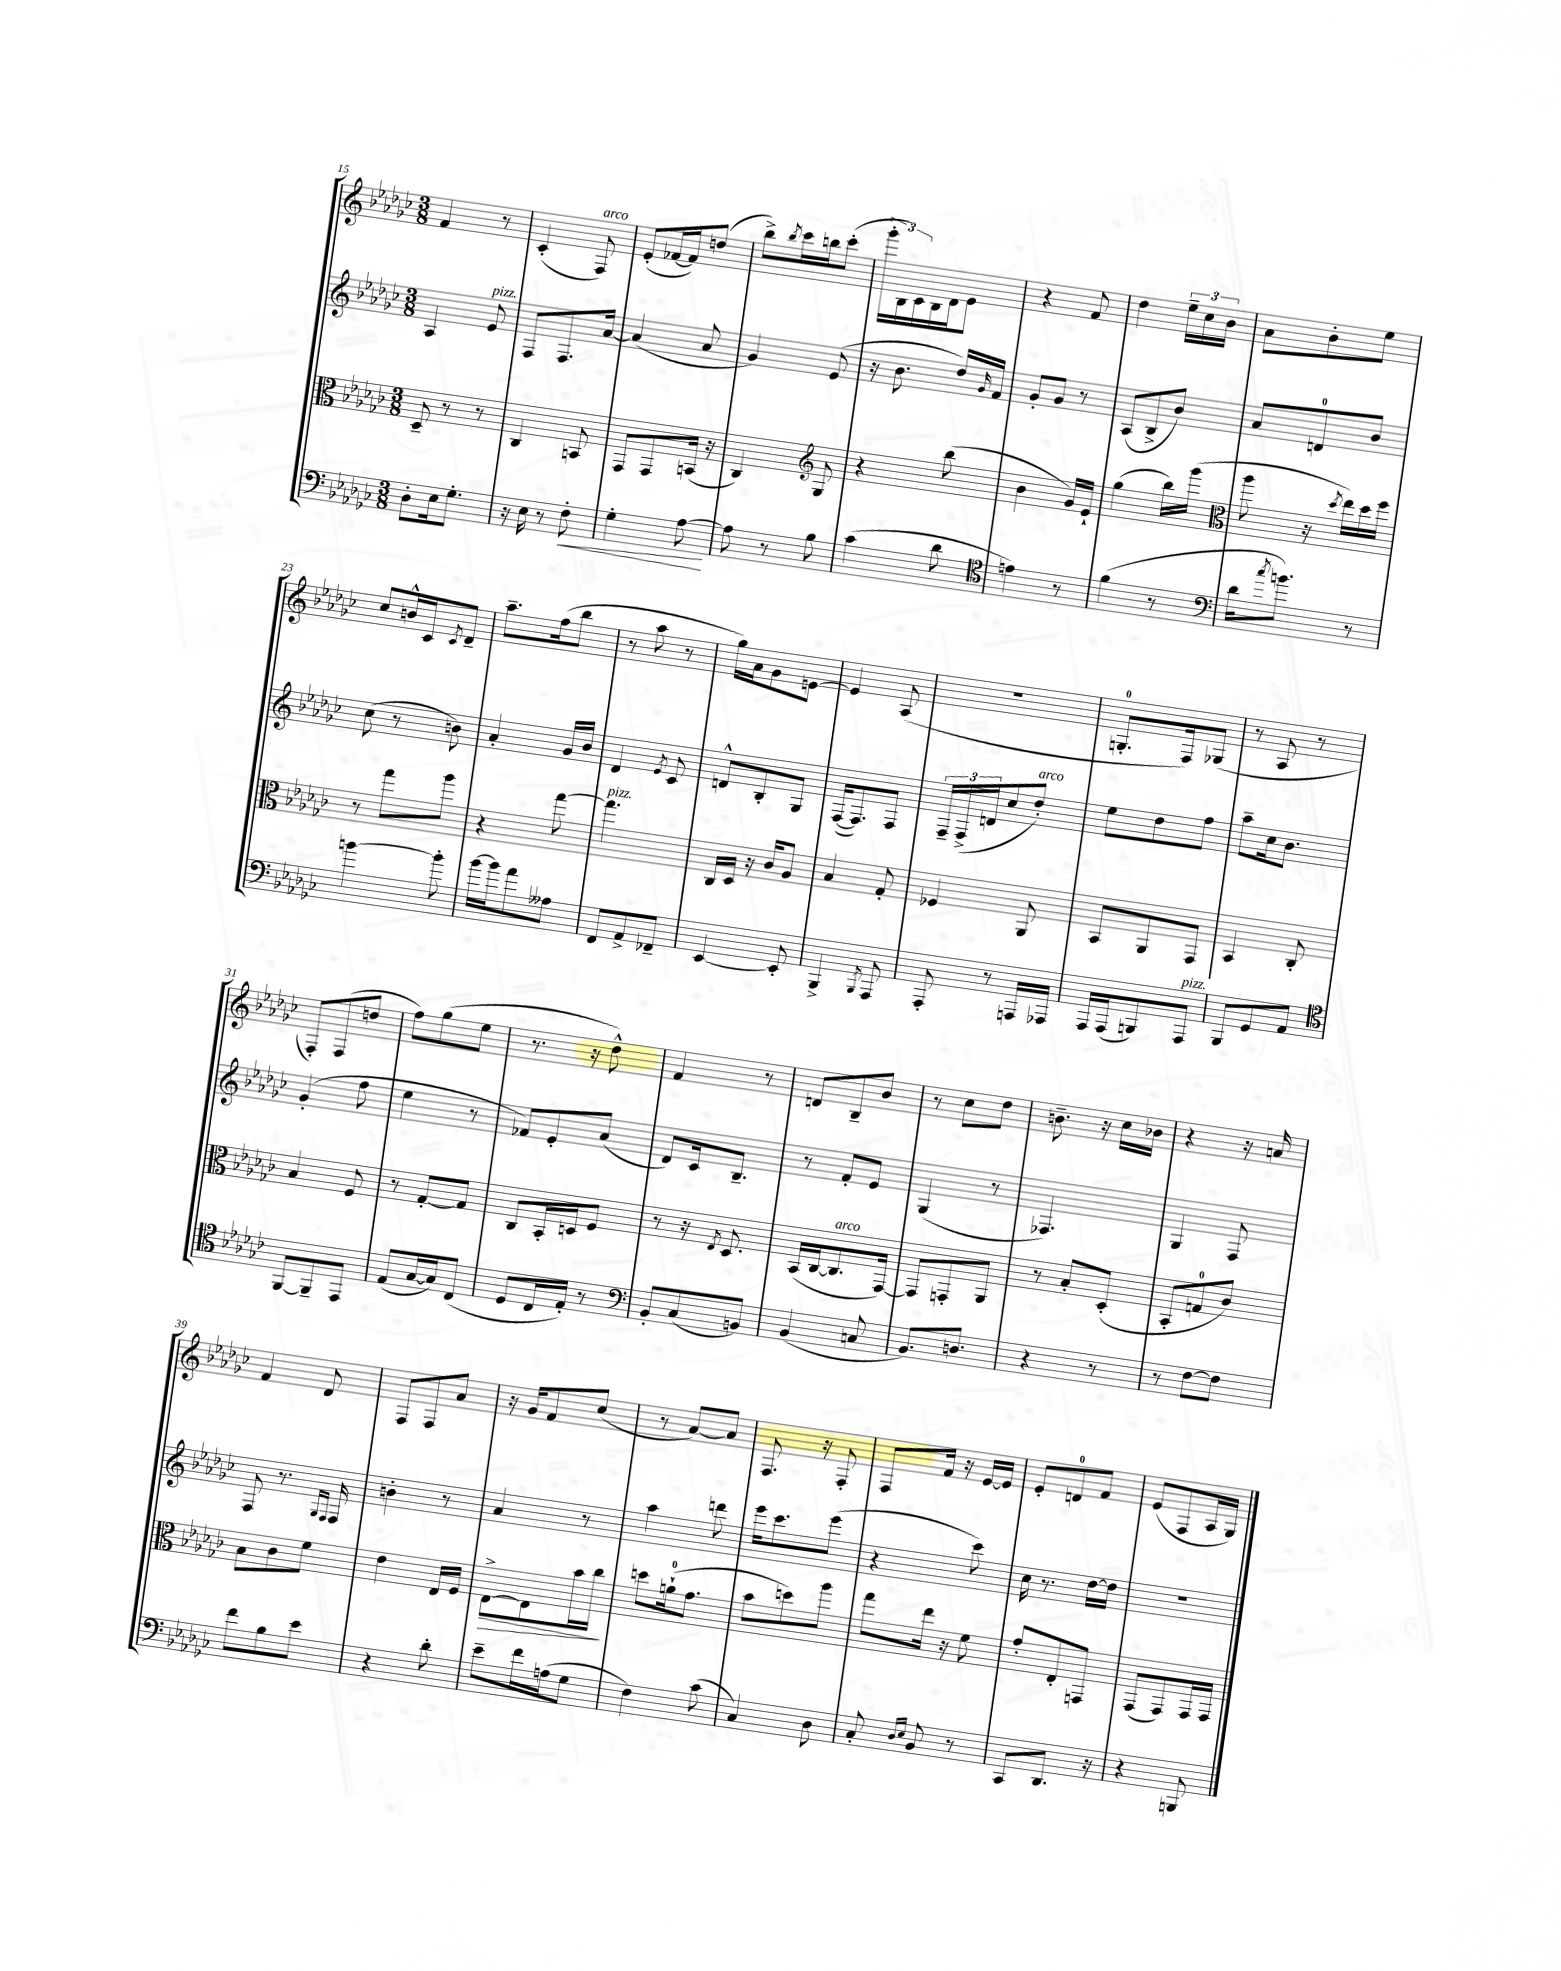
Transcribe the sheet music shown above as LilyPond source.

<<
\new StaffGroup <<
\new Staff = "s0" {
    \clef treble \key ges \major \numericTimeSignature \time 3/8
    f'4 r8 |
    ces'4-.( f8^\markup { \italic "arco" }) |
    ees'8-.( fes'16~ fes'16) d''8( |
    bes''8->) \acciaccatura { bes''8 } ces'''16 b''16 ces'''8-.( |
    \tuplet 3/2 { ges'''16-. bes16) ces'16 } bes16 des'16 ees'8 |
    r4 f'8 |
    des''4 \tuplet 3/2 { ees''16-- ces''16 bes'16 } |
    aes'8 bes'8-. ees''8 |
    ces''8 b'16-^ ces'16 \acciaccatura { ces'8 } des'8-- |
    aes''8.-- f''16( bes''8 |
    r8 aes''8 r8 |
    ges''16) aes'16 ges'8 e'8~ |
    e'4 aes8( |
    R4. |
    g8.-0-. f16) ges8( |
    r8 aes8 r8 |
    f8-.) f8( d''8 |
    f''8) ges''8( ees''8 |
    r8. r16 des''8-^) |
    f'4 r8 |
    d'8 bes8-- bes'8 |
    r8 ces''8 des''8 |
    b'8.-- r16 ces''16 bes'16 |
    r4 r16 a'16 |
    f'4 des'8 |
    f8 f8 aes'8 |
    r16 ges'16 f'8 ces''8( |
    r8 aes'8~) aes'8 |
    f8. r16 f8-. |
    f8 f'16 r16 ees'16~ ees'16 |
    ees'8-. d'8-0 f'8 |
    ees'8( f8 aes16 ges16) \bar "|." |
}
\new Staff = "s1" {
    \clef treble \key ges \major \numericTimeSignature \time 3/8
    aes4 ees'8^\markup { \italic "pizz." } |
    f8 f8. aes'16~ |
    aes'4( aes'8 |
    ges'4) ees'8( |
    r16 bes'8. des''16) \grace { ges'16 } f'16 |
    ges'8-. ges'8 r8 |
    aes8( bes8-> bes'8) |
    aes'8 d'8-0 bes'8 |
    ces''8( r8 b'8) |
    aes'4-. ges'16 bes'16 |
    des'4 \acciaccatura { ees'8 } ces'8 |
    d'8-^ bes8-. ges8 |
    f16~( f8.) f8 |
    \tuplet 3/2 { f16-- f16->( d'16 } ces''8 des''8-.^\markup { \italic "arco" }) |
    ees''8 des''8 f''8 |
    aes''8-- ces''16 bes'8. |
    ges'4-.( f''8 |
    ees''4 r8 |
    fes'8) ees'8-. aes'8( |
    des'8) ces'16 bes8.-- |
    r8 f'8-. ees'8 |
    ges4( r8 |
    fes4.) |
    ges4 f8 |
    f8 r8. \grace { ges16 f16 } f16 |
    b'4-. r8 |
    aes'4 r8 |
    aes''4 d'''8 |
    ees'''16 ces'''8. ees'''8( |
    r4 ces'''8) |
    ces''16 r8. des''16~ des''16 |
    R4. \bar "|." |
}
\new Staff = "s2" {
    \clef alto \key ges \major \numericTimeSignature \time 3/8
    des8-- r8 r8 |
    ces4 b,8 |
    ges,8 ges,8 b,16( r16 |
    ces4) \clef treble ges8 |
    r4 bes''8( |
    bes'4 ges'16) ees'16-! |
    ges''4( bes''16) ges'''16( |
    \clef alto aes''8 r16 \acciaccatura { des''8 } ees''16) des''16 f''16 |
    r8 ges''8 aes''8 |
    r4 ges''8~ |
    ges''4.^\markup { \italic "pizz." } |
    ces16 des16 r16 ces'16 aes8 |
    bes4 ges8-. |
    fes4 aes,8 |
    bes,8 aes,8 ges,8 |
    bes,4 ces8-. |
    bes4 f8 |
    r8 ges8~-. ges8 |
    ces8 bes,16-. d16 f8 |
    r8 r16 \acciaccatura { ees8 } des8. |
    bes,16( ces16~ ces8.^\markup { \italic "arco" } ges,16~) |
    ges,8 g,8-. aes,8 |
    r8 bes8-. des8-.( |
    bes,8-. g8-0 ces'8) |
    bes8 ces'8 f'8 |
    ees'4 ees16 f16 |
    ees8~->\> ees8 bes'16 ces''16\! |
    d''8 a'16-0-!( ges'8. |
    bes'8 d''8) aes''8 |
    ges''8 ees''16 r16 f'8 |
    ges'8-. ees8-. g,8 |
    ges,8( ges,8) ges,16 ges,16 \bar "|." |
}
\new Staff = "s3" {
    \clef bass \key ges \major \numericTimeSignature \time 3/8
    des8-. ees16 ges8.-. |
    r16 ees16 r8 f8-.\< |
    ges4-. aes8~\! |
    aes8 r8 bes8 |
    ces'4( des'8 |
    \clef tenor e'4) r8 |
    f'4( r8 |
    \clef bass des'16 \acciaccatura { ces''8 } b'8.) r8 |
    b'4~ b'8-. |
    bes'16~ bes'16 aes'8 aeses8 |
    f,8 aes,8-> fes,8-- |
    ees,4~ ees,8-. |
    bes,,4-> \acciaccatura { bes,,8 } aes,,8 |
    aes,,8-. r8 a,,16 aes,,16 |
    aes,,16 aes,,16( b,,8) aes,,8^\markup { \italic "pizz." } |
    bes,,8 ges,8 aes,8 |
    \clef tenor f,8~ f,8-- ees,8 |
    ees8( ges16~ ges16) ces8( |
    des8 ces16 ees16-.) r8 |
    \clef bass bes,8-. ces8( b,8) |
    bes,4( c8 |
    bes,8.) d8. |
    r4 r8 |
    r8 f8~ f8 |
    f'8 bes8 ees'8 |
    r4 des'8-. |
    ees'8-- f'16 a16( ges8 |
    f4) ces'8( |
    ces4) des8 |
    ces8-. \grace { des16 ees16 } bes,8 r8 |
    ces,8 des,8. r16 |
    r4 b,,8 \bar "|." |
}
>>
>>
\layout { \context { \Score currentBarNumber = #15 } }
